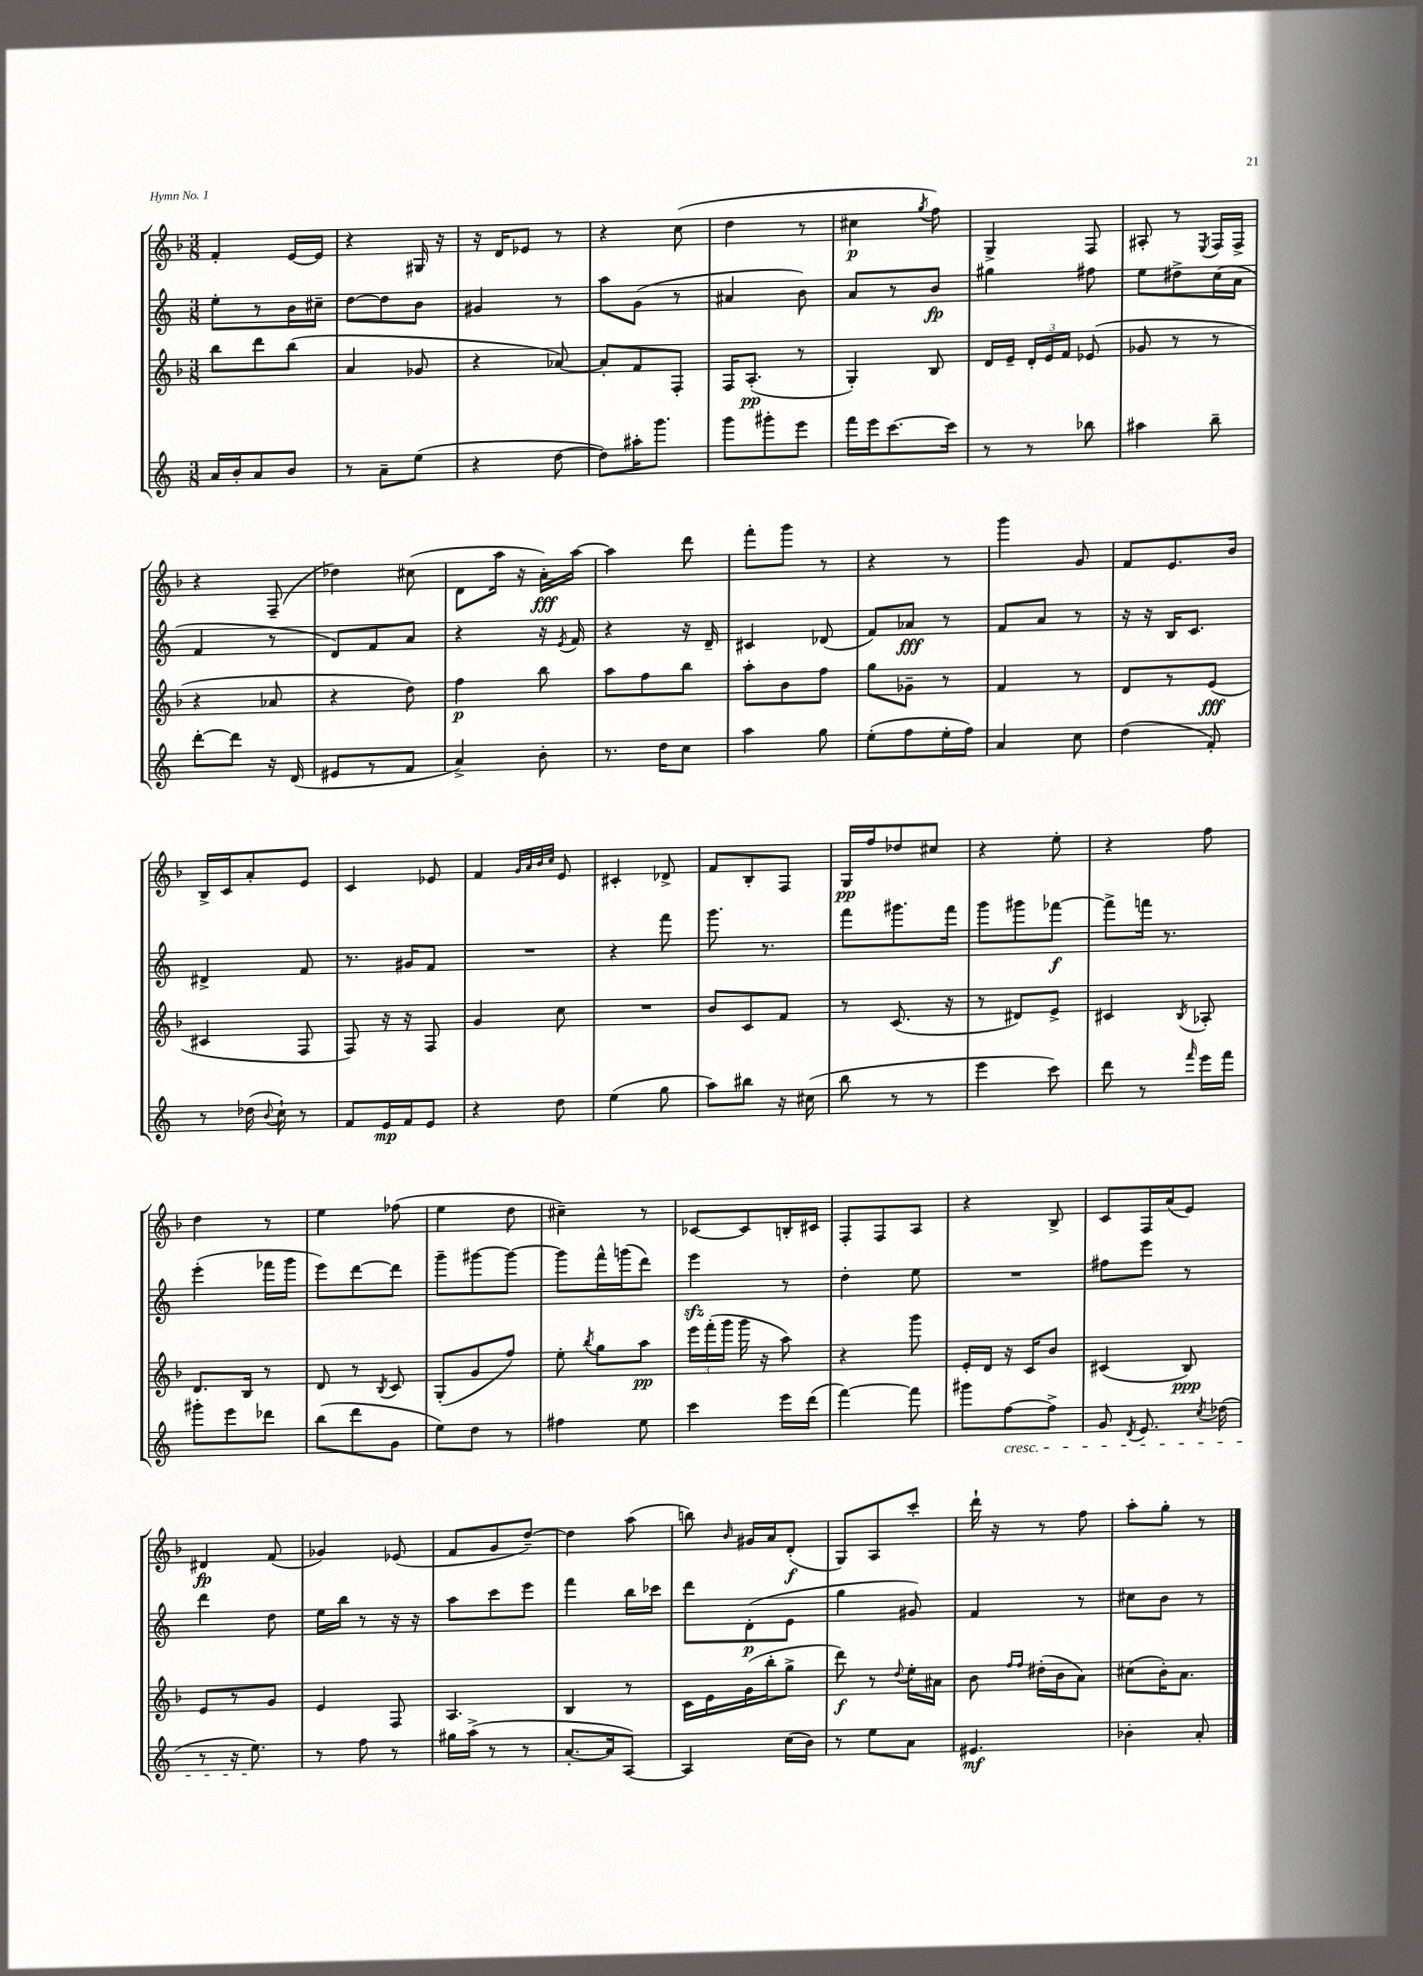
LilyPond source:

<<
\new StaffGroup <<
\new Staff = "s0" {
    \clef treble \key f \major \numericTimeSignature \time 3/8
    \autoBeamOff f'4-. e'16[~ e'16] |
    r4 gis16 r16 |
    r16 d'16[ ees'8] r8 |
    r4 c''8( |
    d''4 r8 |
    cis''4\p \acciaccatura { g''8 } f''8) |
    g4-> f8 |
    ais8-. r8 \acciaccatura { e8 } f16[ f16]-> |
    r4 f8--( |
    des''4) cis''8( |
    d'8[ a''16] r16 a'16[-.\fff) a''16]~ |
    a''4 d'''8 |
    f'''8[-. g'''8] r8 |
    r4 r8 |
    g'''4 g'8 |
    f'8[ e'8. bes'16] |
    bes16[-> c'16 a'8-. e'8] |
    c'4 ees'8 |
    f'4 \grace { g'32[ a'32 bes'32 c''32] } e'8 |
    cis'4-. des'8-> |
    f'8[ bes8-. f8] |
    g16[\pp f''16 des''8 cis''8] |
    r4 e''8-. |
    r4 f''8 |
    d''4 r8 |
    e''4 fes''8( |
    e''4 d''8 |
    cis''4--) r8 |
    ces'8[~ ces'8 b16-. cis'16] |
    f8[-. f8 a8] |
    r4 bes8-> |
    c'8[ f16 a'16( e'8]) |
    dis'4\fp f'8( |
    ges'4) ees'8( |
    f'8[ g'8 d''8]~--) |
    d''4 a''8( |
    b''8) \grace { bes'16 } gis'16[ a'16 d'8]-.\f( |
    g8[) a8 c'''8]-. |
    d'''16-! r16 r8 f''8 |
    a''8[-. g''8]-. r8 \bar "|." |
}
\new Staff = "s1" {
    \clef treble \key c \major \numericTimeSignature \time 3/8
    \autoBeamOff e''8[-. r8 b'16 cis''16]-- |
    d''8[~ d''8 b'8] |
    gis'4 r8 |
    a''8[ g'8]( r8 |
    ais'4 b'8) |
    a'8[ r8 b'8]\fp |
    gis''4 fis''8 |
    e''8[ dis''8-> c''16( a'16] |
    f'4 r8 |
    d'8[) f'8 a'8] |
    r4 r16 \acciaccatura { e'8 } f'16 |
    r4 r16 d'16-- |
    cis'4 des'8( |
    f'8[) aes'8]\fff r8 |
    f'8[ a'8] r8 |
    r16 r16 b16[ c'8.] |
    dis'4-> f'8 |
    r8. gis'16[ f'8] |
    R4. |
    r4 f'''8 |
    g'''8. r8. |
    f'''8[ gis'''8. f'''16] |
    g'''8[ gis'''8 fes'''8]~\f |
    fes'''8[-> f'''16] r8. |
    e'''4-.( fes'''16[ g'''16] |
    e'''8[) d'''8~ d'''8] |
    g'''8[-- gis'''8~ gis'''8]~ |
    gis'''8[ f'''16-^ g'''16( d'''8]) |
    e'''4\sfz r8 |
    d''4-. e''8 |
    R4. |
    fis''8[ e'''8] r8 |
    d'''4 d''8 |
    e''16[ b''16] r8 r16 r16 |
    a''8[ c'''8 e'''8] |
    f'''4 b''16[ ces'''16] |
    d'''8[ d'8-.\p( e'8] |
    g''4 gis'8) |
    f'4 r8 |
    cis''8[ b'8] r8 \bar "|." |
}
\new Staff = "s2" {
    \clef treble \key f \major \numericTimeSignature \time 3/8
    \autoBeamOff bes''8[ d'''8 bes''8]( |
    a'4 ges'8 |
    r4 aes'8~) |
    aes'8[-. f'8 f8]-. |
    f16[ a8.]-.\pp( r8 |
    g4-.) bes8 |
    d'16[ e'16]-- \tuplet 3/2 { d'16[-. e'16 f'16] } ees'8( |
    ges'8 r8 r8 |
    r4 aes'8 |
    r4 d''8) |
    f''4\p bes''8 |
    a''8[ f''8 bes''8] |
    a''8[-. bes'8 f''8] |
    g''8[ ges'8]-- r8 |
    f'4 r8 |
    d'8[ r8 e'8]\fff( |
    cis'4 f8 |
    f8) r16 r16 f8 |
    g'4 c''8 |
    R4. |
    bes'8[ c'8 f'8] |
    r8 c'8.( r16 |
    r8 dis'8[) e'8]-> |
    cis'4 \acciaccatura { bes8 } aes8-. |
    d'8.[ bes16] r8 |
    d'8 r8 \acciaccatura { bes8 } c'8 |
    g8[-.( g'8 f''8]) |
    e''8-. \acciaccatura { bes''8 } g''8[ a''8]\pp |
    \tuplet 3/2 { e'''16[ f'''16-.( g'''16] } g'''16 r16 a''8) |
    r4 g'''8 |
    e'16[-. d'16] r16 c'16[ bes'8] |
    cis'4( bes8\ppp) |
    e'8[ r8 g'8] |
    e'4 f8 |
    a4. |
    bes4 r8 |
    c'16[ e'16 g'16( bes''16-. g''8]-> |
    d'''8\f) r8 \appoggiatura { d''8 } e''16[-. ais'16] |
    bes'8 \grace { f''16[ f''16] } dis''16[-.( bes'16 a'8]) |
    cis''8[( bes'16-.) a'8.] \bar "|." |
}
\new Staff = "s3" {
    \clef treble \key c \major \numericTimeSignature \time 3/8
    \autoBeamOff a'16[ b'16-. a'8 b'8] |
    r8 a'8[-- e''8]( |
    r4 d''8~ |
    d''8[) ais''16-. g'''8.] |
    g'''8[ gis'''8-. e'''8] |
    f'''16[ e'''16 c'''8.~ c'''16] |
    r8 r8 bes''8 |
    ais''4 b''8-- |
    d'''8[~-. d'''8] r16 d'16( |
    eis'8[ r8 f'8] |
    a'4->) b'8-. |
    r8. d''16[ c''8] |
    a''4 g''8 |
    e''8[-.( f''8 e''16-. f''16]) |
    a'4 c''8 |
    d''4( f'8-.) |
    r8 des''16( \appoggiatura { b'8 } c''16-!) r8 |
    f'8[ e'16\mp f'16 e'8] |
    r4 d''8 |
    e''4( g''8 |
    a''8[) bis''8] r16 cis''16( |
    b''8 r8 r8 |
    e'''4 c'''8) |
    d'''8 r8 \grace { f'''16 } e'''16[ f'''16] |
    gis'''8[-. e'''8 des'''8] |
    b''8[( d'''8 g'8] |
    e''8[) d''8] r8 |
    fis''4 e''8 |
    c'''4 e'''16[ d'''16]( |
    f'''4~) f'''8 |
    gis'''8[ f''8~\cresc f''8]-> |
    g'8 \acciaccatura { d'8 } e'8. \acciaccatura { c''8 } des''16( |
    r8 r16 e''8.\!) |
    r8 f''8 r8 |
    gis''16[ a''16]->( r8 r8 |
    a'8.[~-. a'16 a8]~) |
    a4 c''16[( b'16]) |
    r8 e''8[ a'8] |
    eis'4.\mf |
    bes'4-. a'8-. \bar "|." |
}
>>
>>
\layout { \context { \Score \remove "Bar_number_engraver" } }
